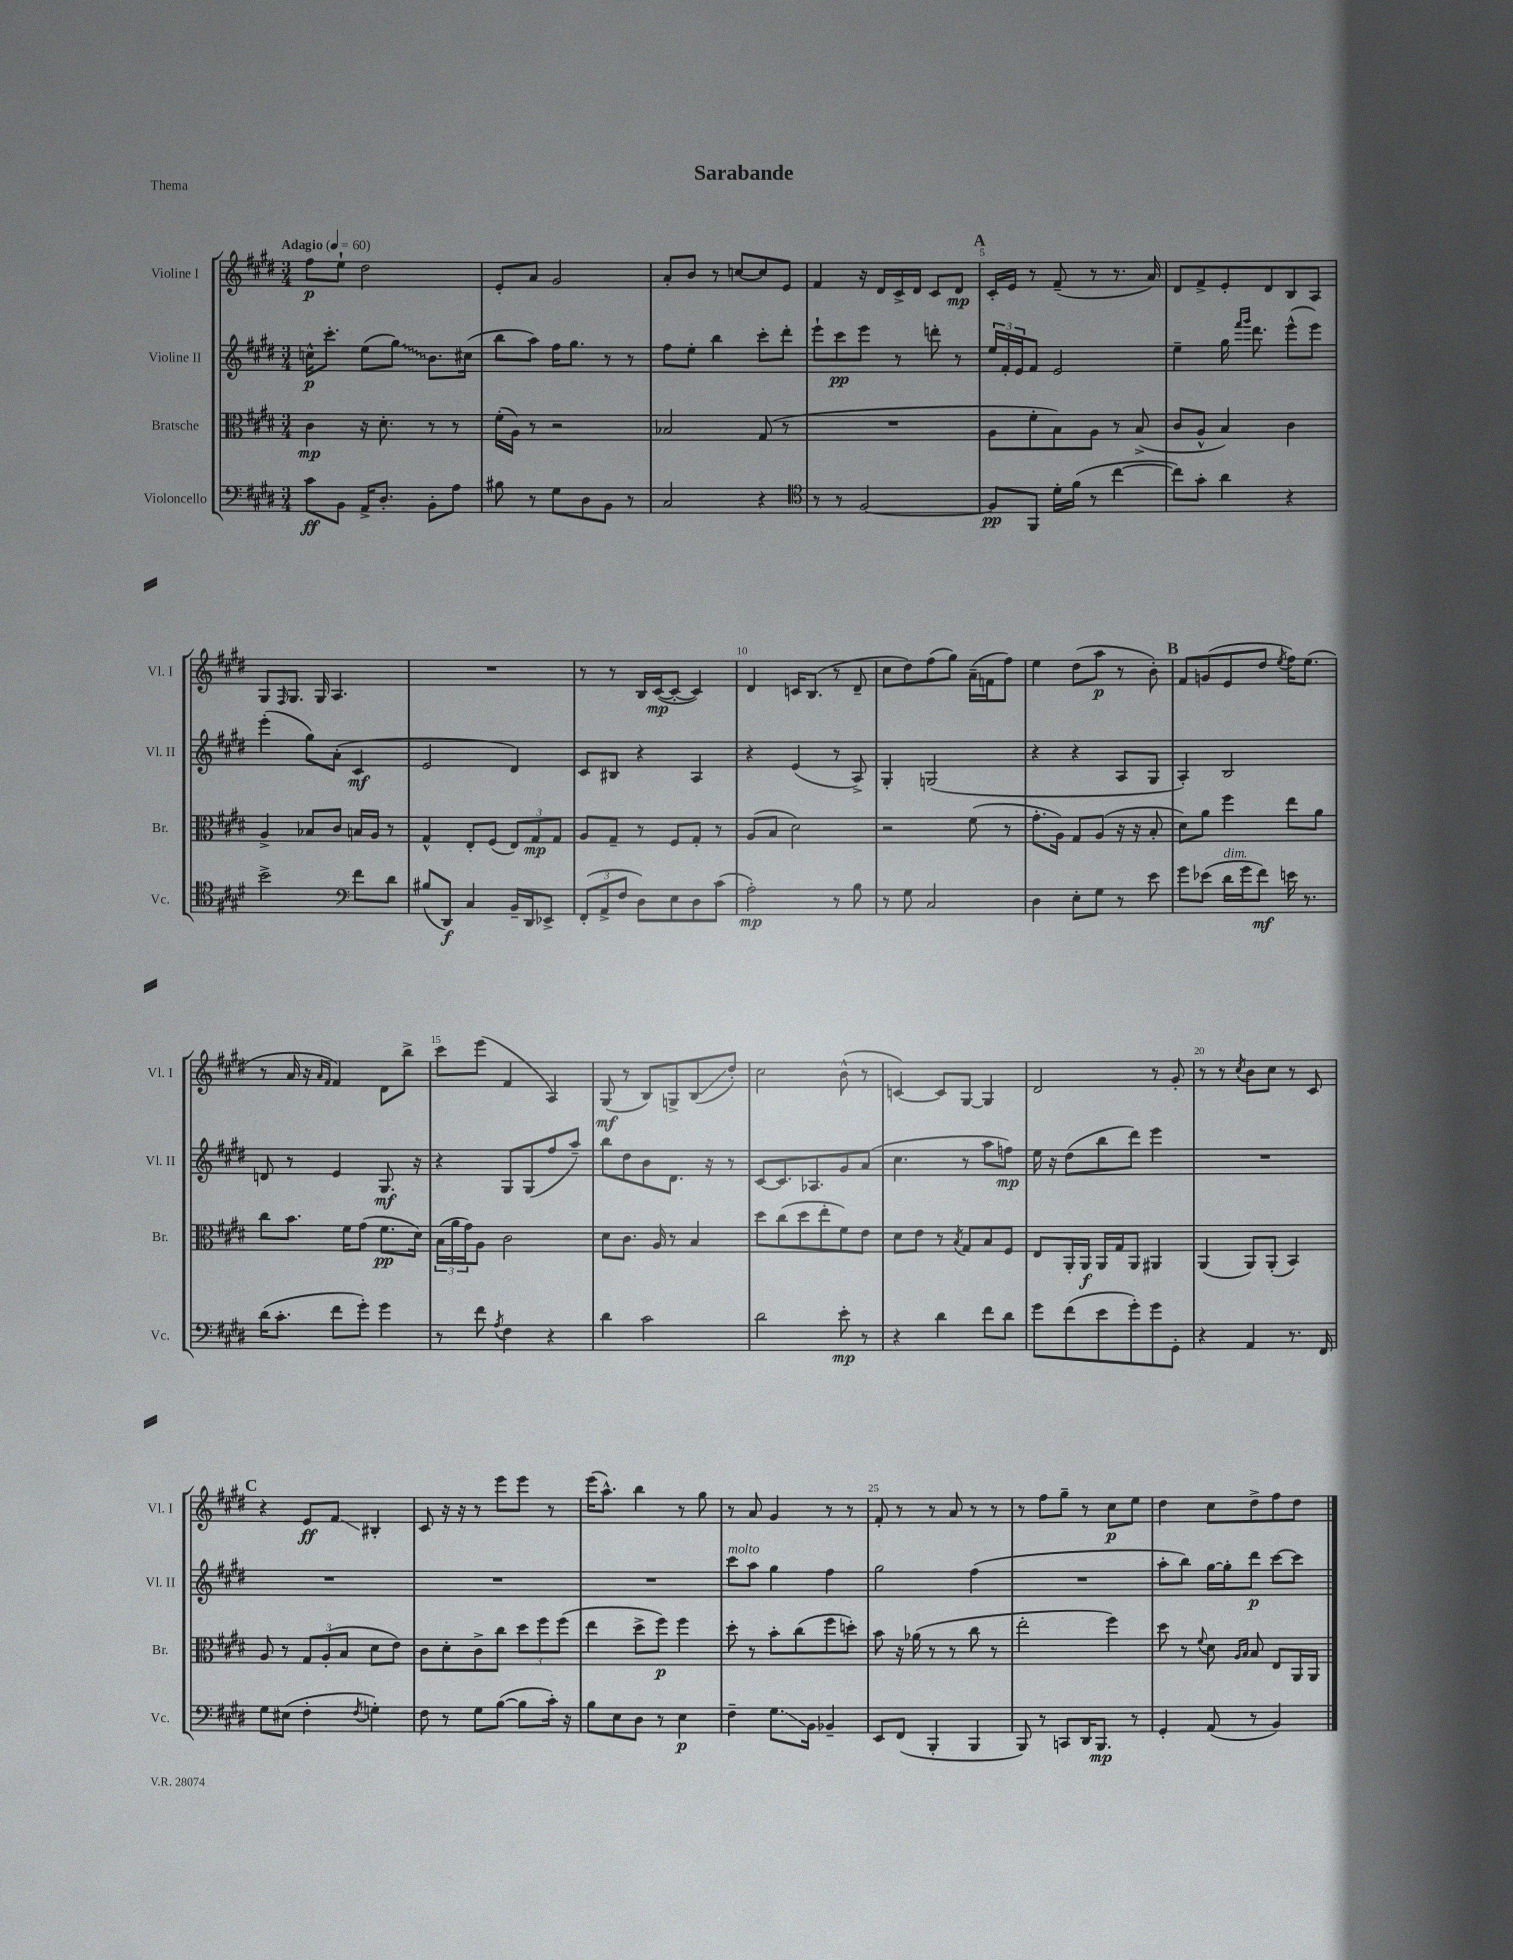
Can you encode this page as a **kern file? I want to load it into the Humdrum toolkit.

**kern	**kern	**kern	**kern
*staff4	*staff3	*staff2	*staff1
*clefF4	*clefC3	*clefG2	*clefG2
*k[f#c#g#d#]	*k[f#c#g#d#]	*k[f#c#g#d#]	*k[f#c#g#d#]
*M3/4	*M3/4	*M3/4	*M3/4
*MM60	*MM60	*MM60	*MM60
8c#	4c#	16cc^^	8ff#
.	.	8.ccc#'	.
8BB	.	.	8ee`
16AA^	16r	(8ee	2dd#
8.D#'	8.d#'	.	.
.	.	8gg#)	.
8BB'	8r	8.b	.
8A	8r	.	.
.	.	(16cc#	.
=	=	=	=
8B#	(16f#'	8bb	8e'
.	16A)	.	.
8r	8r	8aa)	8a
8G#	2r	16ff#	2g#
.	.	8.gg#	.
8D#	.	.	.
8BB	.	8r	.
8r	.	8r	.
=	=	=	=
2C#	2B-	8ff#	8a'
.	.	8ee'	8b
.	.	4bb	8r
.	.	.	[8cc
4r	(8G#	8ccc#'	8cc]
.	8r	8ddd#'	8e
=	=	=	=
*clefC4	*	*	*
8r	2.r	8eee`	4f#
8r	.	8ccc#	.
[2F#	.	8eee	16r
.	.	.	16d#
.	.	8r	16c#^
.	.	.	16d#
.	.	8ddd'	8c#
.	.	8r	8d#
=	=	=	=
8F#]	8A	24ee	16c#'
.	.	24f#'	.
.	.	.	16e
.	.	24e	.
8FF#	8f#'	8f#	8r
16d#'	8B)	2e	(8f#~
(16f#	.	.	.
8r	8A	.	8r
[4cc#	8r	.	8.r
.	(8B^	.	.
.	.	.	16a)
=	=	=	=
8cc#])	8c#	4ee~	8d#
8g#'	8A^^	.	8f#^
4a	4B)	16gg#	8e'
.	.	16qqfff#	.
.	.	16qqggg#	.
.	.	8.ddd#	.
.	.	.	8d#
4r	4c#	(8eee^^	8B
.	.	8eee)	8A
=	=	=	=
2b^	4A^	(4eee'	8G#
.	.	.	16qqF#
.	.	.	8.G#
.	8B-	8gg#)	.
.	.	.	16G#
.	8c#	(8a'	4.A
*clefF4	*	*	*
8f#	16B	4c#	.
.	16A	.	.
8d#	8r	.	.
=	=	=	=
(8B#	4G#^^	2e	2.r
8DD#)	.	.	.
4C#	8E'	.	.
.	(8F#	.	.
16BB~	12E)	4d#)	.
16DD#	.	.	.
.	12G#	.	.
8EE-^	.	.	.
.	12G#	.	.
=	=	=	=
(12FF#'	8A	8c#	8r
12AA^	.	.	.
.	8G#~	8B#	8r
12F#	.	.	.
8D#)	8r	4r	16B
.	.	.	([16c#
8E	8F#	.	8c#'_
8D#	8G#'	4A	4c#])
(8c#	8r	.	.
=	=	=	=
2A')	(8A	4r	4d#
.	8B	.	.
.	2d#)	(4e	16c
.	.	.	(8.B
8r	.	8r	8r
8B	.	8A^)	8d#~
=	=	=	=
8r	2r	4G#'	8cc#
8G#	.	.	8dd#)
2C#	.	(2G	(8ff#
.	.	.	8gg#)
.	(8f#	.	(16a~
.	.	.	16f
.	8r	.	8ff#)
=	=	=	=
4D#	8.g#'	4r	4ee
.	16A)	.	.
8E'	8G#	4r	(8dd#
8G#	(8A	.	8aa
8r	16r	8A	8r
.	16r	.	.
8e	8B'	8G#	8b')
=	=	=	=
8g#	8d#)	4A')	8f#
(8e-	8a	.	(8g
16d#	4ff#	2B	8e
16g#	.	.	.
8f#)	.	.	8dd#
.	.	.	8qee
16e	8ee	.	16ff#)
8.r	.	.	(8.ee
.	8a	.	.
=	=	=	=
(16d#	8cc#	8d	8r
8.c#'	.	.	.
.	8.b	8r	16a
.	.	.	16r
.	.	.	16qqa
.	.	.	16qqf#
8f#	.	4e	4f#)
.	16f#	.	.
8g#')	(8g#	.	.
4g#	8.f#	8.G#	8d#
.	.	.	8bb^
.	16d#)	16r	.
=	=	=	=
8r	(24B	4r	8ccc#
.	24a	.	.
.	24g#)	.	.
8f#	8A	.	(8eee
8qA	.	.	.
4F#	2c#	8G#	4f#
.	.	(8G#	.
4r	.	8ff#	4A)
.	.	8aa~)	.
=	=	=	=
4d#	8d#	8bb	(8G#
.	8.c#	8dd#	8r
2c#	.	8b	8B)
.	16A	.	.
.	8r	8.d#	8G^
.	4B	.	(8B
.	.	16r	.
.	.	8r	8dd#')
=	=	=	=
2d#	8dd#	[8c#	2cc#
.	(8cc#	8.c#]	.
.	8dd#	.	.
.	.	8.A-	.
.	8ee'	.	.
8e'	8f#)	8g#	(8b^^
8r	8e	(8a	8r
=	=	=	=
4r	8d#	4.cc#	[4c)
.	8e	.	.
4d#	8r	.	8c]
.	8qB	.	.
.	8G#	8r	[8G#
8f#	8B	8aa	4G#]
8d#	8F#	8ff)	.
=	=	=	=
8g#	8E	16ee	2d#
.	.	16r	.
(8f#	16AA'	(8dd#	.
.	16AA	.	.
8e	16AA	8bb	.
.	16G#	.	.
8g#')	8AA	8ddd#)	.
8g#	4AA#	4eee	8r
8GG#'	.	.	8g#'
=	=	=	=
4r	(4AA	2.r	8r
.	.	.	8r
.	.	.	8qcc#
4AA	8AA)	.	8b
.	(8AA'	.	8cc#
8.r	4BB)	.	8r
.	.	.	8c#
16FF#	.	.	.
=	=	=	=
8G#	8A	2.r	4r
(8E#	8r	.	.
4F#'	12G#	.	8e
.	(12A'	.	.
.	.	.	8f#
.	12B	.	.
8qF#	.	.	.
4G')	8d#	.	4B#'
.	8e)	.	.
=	=	=	=
8F#	8c#	2.r	8c#
8r	8d#'	.	16r
.	.	.	16r
8G#	8c#^	.	8r
([8B	8cc#	.	8eee
8B]	12dd#	.	8eee
.	12ff#	.	.
16c#')	.	.	8r
.	(12ff#	.	.
16r	.	.	.
=	=	=	=
8B	4ee	2.r	(16eee
.	.	.	8.aa^^)
8E	.	.	.
8D#	8dd#^	.	4bb
8r	8ff#)	.	.
4E	4ff#	.	8r
.	.	.	8gg#
=	=	=	=
4F#~	8dd#'	8ccc#	8r
.	8r	8aa	8a
8.G#	8b'	4gg#	4g#
.	(8cc#	.	.
16BB	.	.	.
4BB-~	8ff#	4ff#	8r
.	8dd')	.	8r
=	=	=	=
8EE	8b	2gg#	8f#'
(8FF#	16r	.	8r
.	(16a-	.	.
4BBB'	8r	.	8r
.	8r	.	8a
4BBB	8cc#	(4ff#	8r
.	8r	.	8r
=	=	=	=
8BBB)	2ee'	2.r	8r
8r	.	.	8ff#
8CC	.	.	8gg#~
16DD#	.	.	8r
8.BBB	.	.	.
.	4ff#)	.	8cc#
8r	.	.	8ee
=	=	=	=
4GG#'	8dd#	8aa'	4dd#
.	8r	8bb)	.
.	8qqf#	.	.
(8AA	8d#	[16gg#	8cc#
.	.	16gg#']	.
.	16qqA	.	.
.	16qqB	.	.
8r	8B	8ddd#	8dd#^
4BB)	8E	[8ccc#	8ff#
.	16AA	8ccc#]	8dd#
.	16AA	.	.
==	==	==	==
*-	*-	*-	*-
